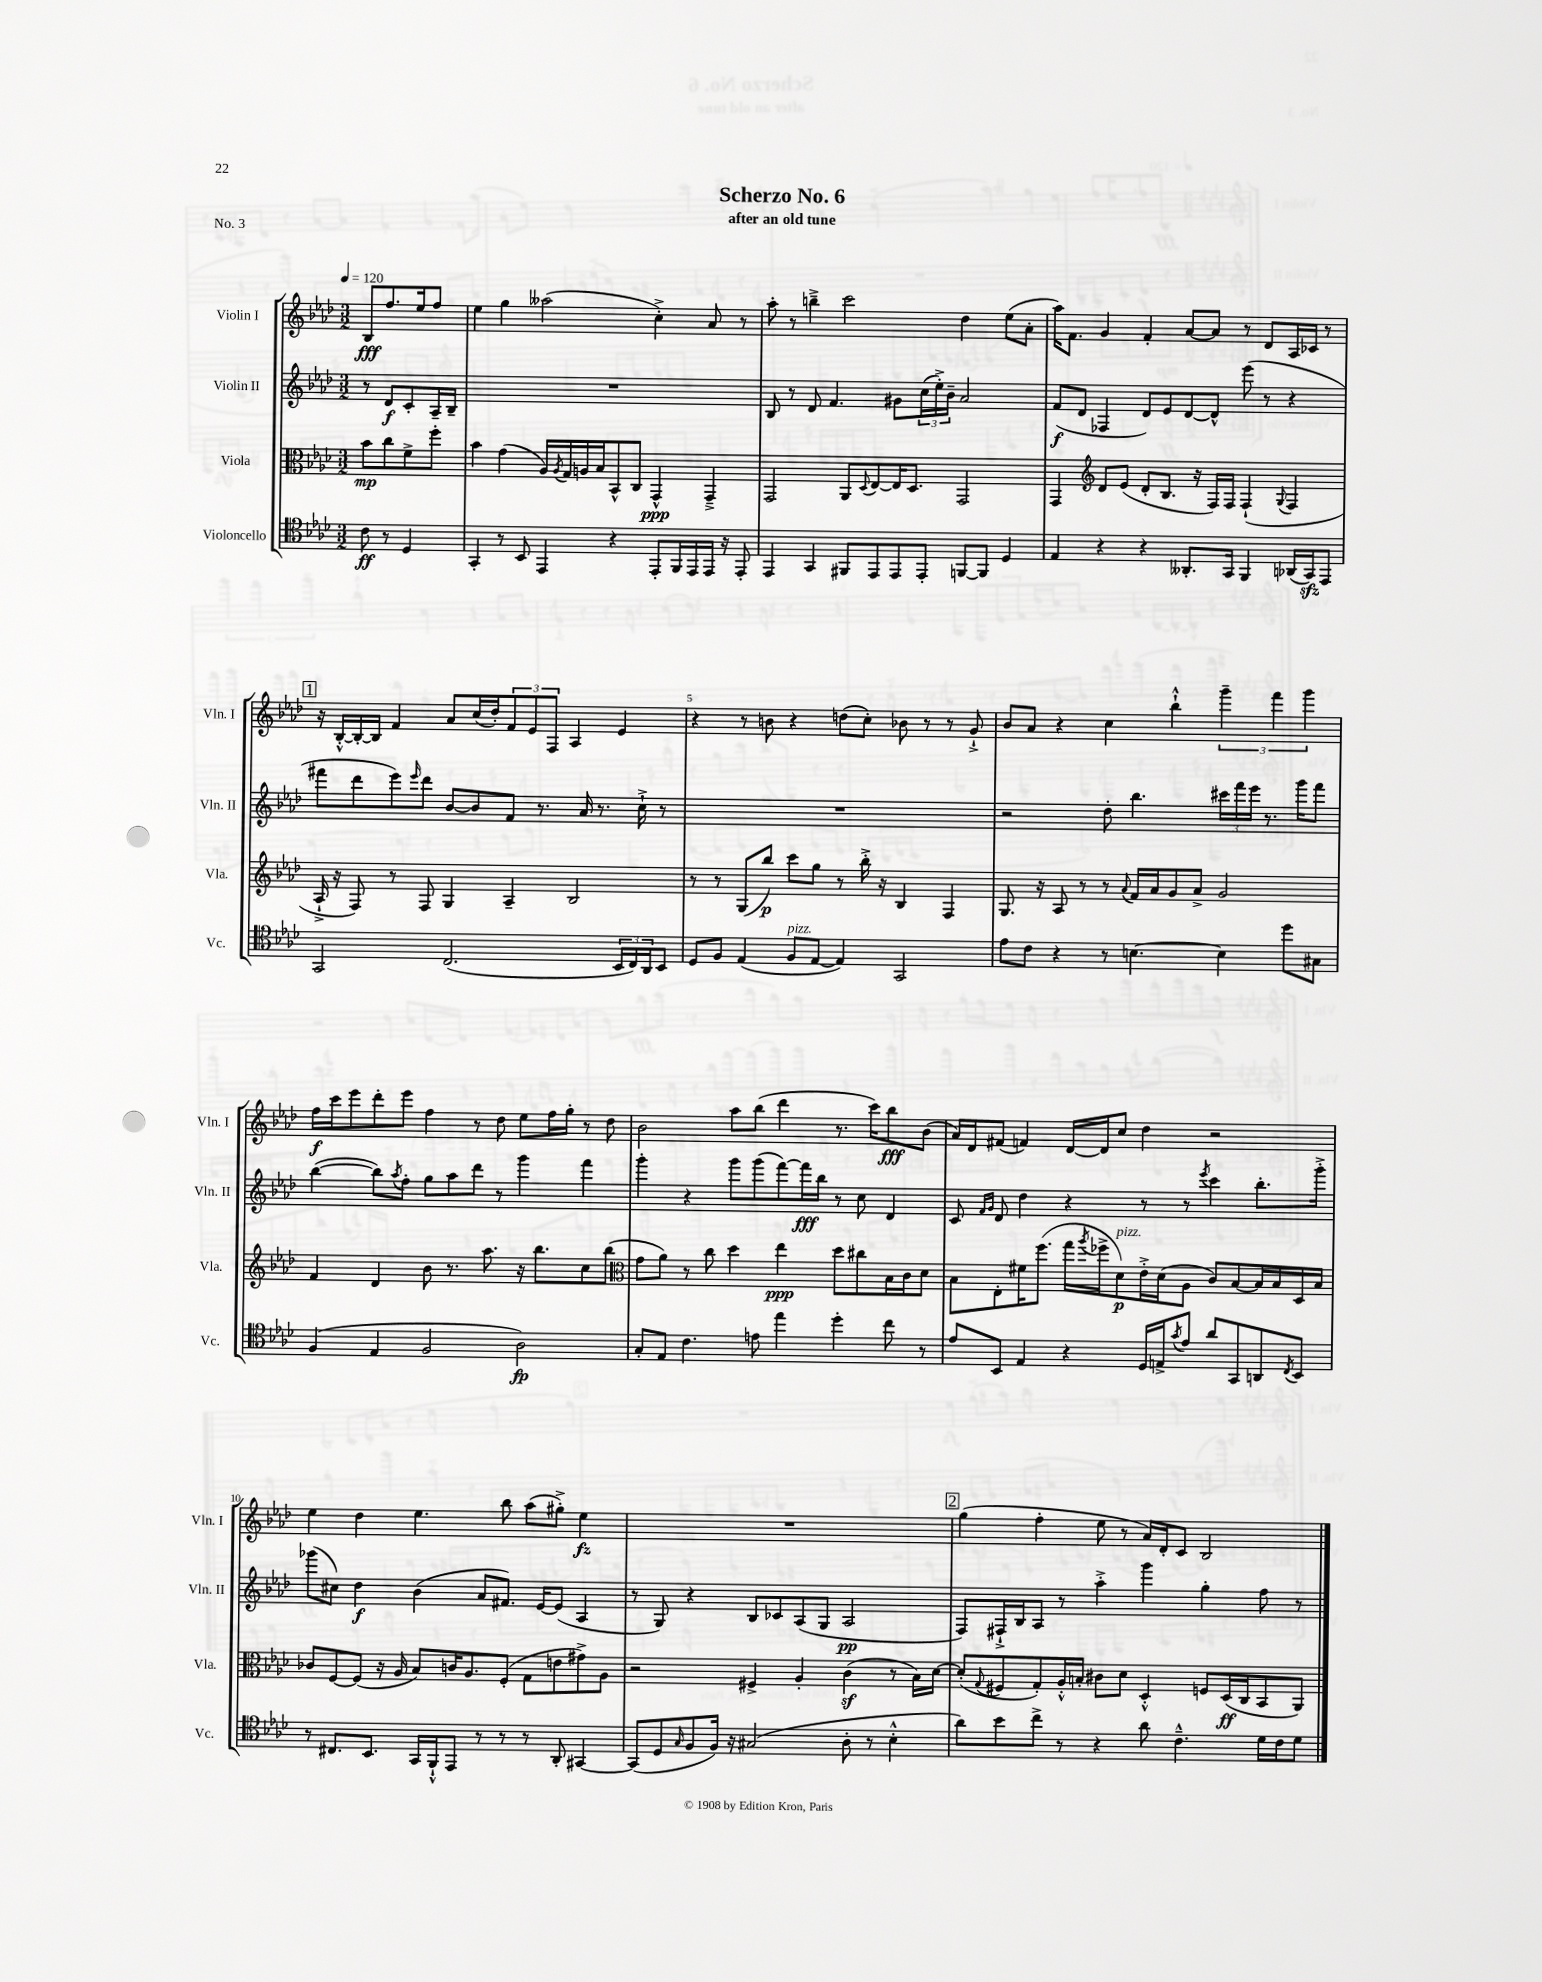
\header { title = "Scherzo No. 6" subtitle = "after an old tune" piece = "No. 3" }
<<
\new StaffGroup <<
\new Staff = "s0" \with { instrumentName = "Violin I" shortInstrumentName = "Vln. I" } {
    \clef treble \key aes \major \numericTimeSignature \time 3/2 \partial 2 \tempo 4 = 120
    bes8\fff f''8. ees''16 f''8 |
    ees''4 g''4 aeses''2( c''4-.->) aes'8 r8 |
    aes''8-. r8 b''4---> c'''2 des''4 ees''8( aes'8-. |
    aes''16) f'8. g'4 f'4-. aes'8~ aes'8 r8 des'8 aes16 ces'16 r8 |
    \mark \markup { \box "1" } r16 bes16~-.-^ bes16~-. bes16 f'4 aes'8 c''16( des''16-.) \tuplet 3/2 { f'8 ees'8 f8 } aes4 ees'4 |
    r4 r8 b'8 r4 d''8( c''8-.) bes'8 r8 r8 g'8-!-> |
    bes'8 aes'8 r4 c''4 bes''4-!-^ \tuplet 3/2 { g'''4-- f'''4 g'''4 } |
    f''16\f c'''16 ees'''8 des'''8-. ees'''8 f''4 r8 des''8 ees''8 f''16 g''16-. r8 des''8 |
    bes'2 aes''8 bes''8( des'''4 r8. c'''16) bes''8\fff bes'8( |
    aes'16) des'16 fis'8( f'4) des'16~ des'16 c''8 des''4 r2 |
    ees''4 des''4 ees''4. bes''8 aes''8( gis''8-.->) ees''4\fz |
    R1. |
    \mark \markup { \box "2" } g''4( f''4-. ees''8 r8 aes'16) des'16-. c'8 bes2 \bar "|." |
}
\new Staff = "s1" \with { instrumentName = "Violin II" shortInstrumentName = "Vln. II" } {
    \clef treble \key aes \major \numericTimeSignature \time 3/2 \partial 2
    r8 des'8\f c'8-. aes16-- bes16-- |
    R1. |
    bes8 r8 des'8 f'4. gis'8 \tuplet 3/2 { c''16( ees''16-.->) bes'16-- } aes'2 |
    f'8\f( des'8 fes4 des'8) ees'8 des'8~ des'8-^ ees'''8( r8 r4 |
    \mark \markup { \box "1" } fis'''8 des'''8 ees'''8) \grace { ees'''16 } des'''8 bes'8~ bes'8 f'8 r8. aes'16 r8. c''16-!-> r8 |
    R1. |
    r2 des''8-. bes''4. \tuplet 3/2 { cis'''16 f'''16 ees'''16 } r8. g'''16 f'''8 |
    bes''4~( bes''8) \acciaccatura { aes''8 } f''8-. g''8 aes''8 des'''8 r8 g'''4 f'''4 |
    g'''4-. r4 g'''8 g'''8( f'''8~) f'''16\fff bes''16 r8 c''8 des'4 |
    c'8 \grace { f'16 g'16 } des'8 des''4 r4 r8 r8 \acciaccatura { ees'''8 } c'''4 bes''8.-. g'''16-.-> |
    ges'''8( cis''8) des''4\f bes'4( aes'8 fis'8.) ees'16~ ees'8( aes4 |
    r8 g8) r4 bes8 ces'8 aes8( g8 aes2\pp |
    \mark \markup { \box "2" } f8) fis16-!-> bes16 aes8 r8 aes''4-.-> g'''4 g''4-. f''8 r8 \bar "|." |
}
\new Staff = "s2" \with { instrumentName = "Viola" shortInstrumentName = "Vla." } {
    \clef alto \key aes \major \numericTimeSignature \time 3/2 \partial 2
    bes'8\mp c''8 f'8-> f''8-. |
    bes'4 g'4( aes16) \acciaccatura { aes8 } g16 a16 bes16 bes,8-^ c8 g,4-^\ppp g,4---> |
    g,2 aes,8 \appoggiatura { des8 } ees8~ ees16 des8. g,2 |
    g,4 \clef treble des'8 ees'8( des'8-. bes8. r16 f16) f16 f4-!( \appoggiatura { g8 } f4 |
    \mark \markup { \box "1" } aes16-!-> r16 f8) r8 f8 g4 aes4-- bes2 |
    r8 r8 g8( bes''8\p) c'''8 g''8 r8 bes''16-.-> r16 bes4 f4 |
    g8. r16 aes8 r8 r8 \appoggiatura { aes'8 } f'16 aes'16 g'8 aes'8-> g'2 |
    f'4 des'4 bes'8 r8. aes''8. r16 bes''8. c''8 bes''8( |
    \clef alto g'8 aes'8) r8 c''8 des''4 ees''4\ppp des''8 cis''8 bes16 c'16 des'8 |
    bes8 ees8-. fis'16 f''8.( g''16 \acciaccatura { aes''8 } fes''16-> des'8\p^\markup { \italic "pizz." }) ees'16-.-> des'16( aes8 c'8) bes8~ bes16 bes16 des16 bes16 |
    ces'8 f8~ f8( r16 aes16 bes8) c'16 aes8. f8-.( g8 e'8 gis'8->) aes8 |
    r2 fis4-> aes4-. c'4\sf( r8 bes16) des'16~ |
    \mark \markup { \box "2" } des'8-.( \appoggiatura { g8 } fis8 g8-.) aes16-.-^ b16-. cis'8 des'8 des4-.-^ f8 des16\ff( c16 bes,8 aes,8) \bar "|." |
}
\new Staff = "s3" \with { instrumentName = "Violoncello" shortInstrumentName = "Vc." } {
    \clef tenor \key aes \major \numericTimeSignature \time 3/2 \partial 2
    c'8\ff r8 des4 |
    g,4-. r8 bes,8 ees,4 r4 ees,8-. f,16 ees,16 ees,16 r16 ees,8-. |
    ees,4 g,4 fis,8 ees,8 ees,8 ees,8-. f,8~ f,8 des4 |
    ees4 r4 r4 aeses,8.-. g,16 f,4 aes,16( g,16\sfz) ees,8 |
    \mark \markup { \box "1" } g,2 c2.( \tuplet 3/2 { bes,16 c16) aes,16 } bes,8 |
    des8 f8 ees4( f8^\markup { \italic "pizz." } ees8~ ees4) g,2 |
    ees'8 c'8 r4 r8 b4.~ b4 des''8 gis8 |
    f4( ees4 f2 aes2\fp) |
    g8-. ees8 c'4. e'8 ees''4 des''4-. c''8 r8 |
    ees'8 bes,8 ees4 r4 des16 e16-> \acciaccatura { g'8 } ees'8 aes'8 g,8 a,8 \acciaccatura { c8 } bes,8 |
    r8 cis8. bes,8. g,16 f,16-!-^ ees,8 r8 r8 r8 aes,8-. gis,4~ |
    gis,8( des8 \grace { g16 } f8 f16) r16 gis2( aes8-. r8 bes4-.-^ |
    \mark \markup { \box "2" } aes'8) bes'8 c''8-> r8 r4 aes'8 c'4.---^ des'16 c'16 des'8 \bar "|." |
}
>>
>>
\layout { \context { \Score \override BarNumber.break-visibility = ##(#f #t #t) barNumberVisibility = #(every-nth-bar-number-visible 5) } }
